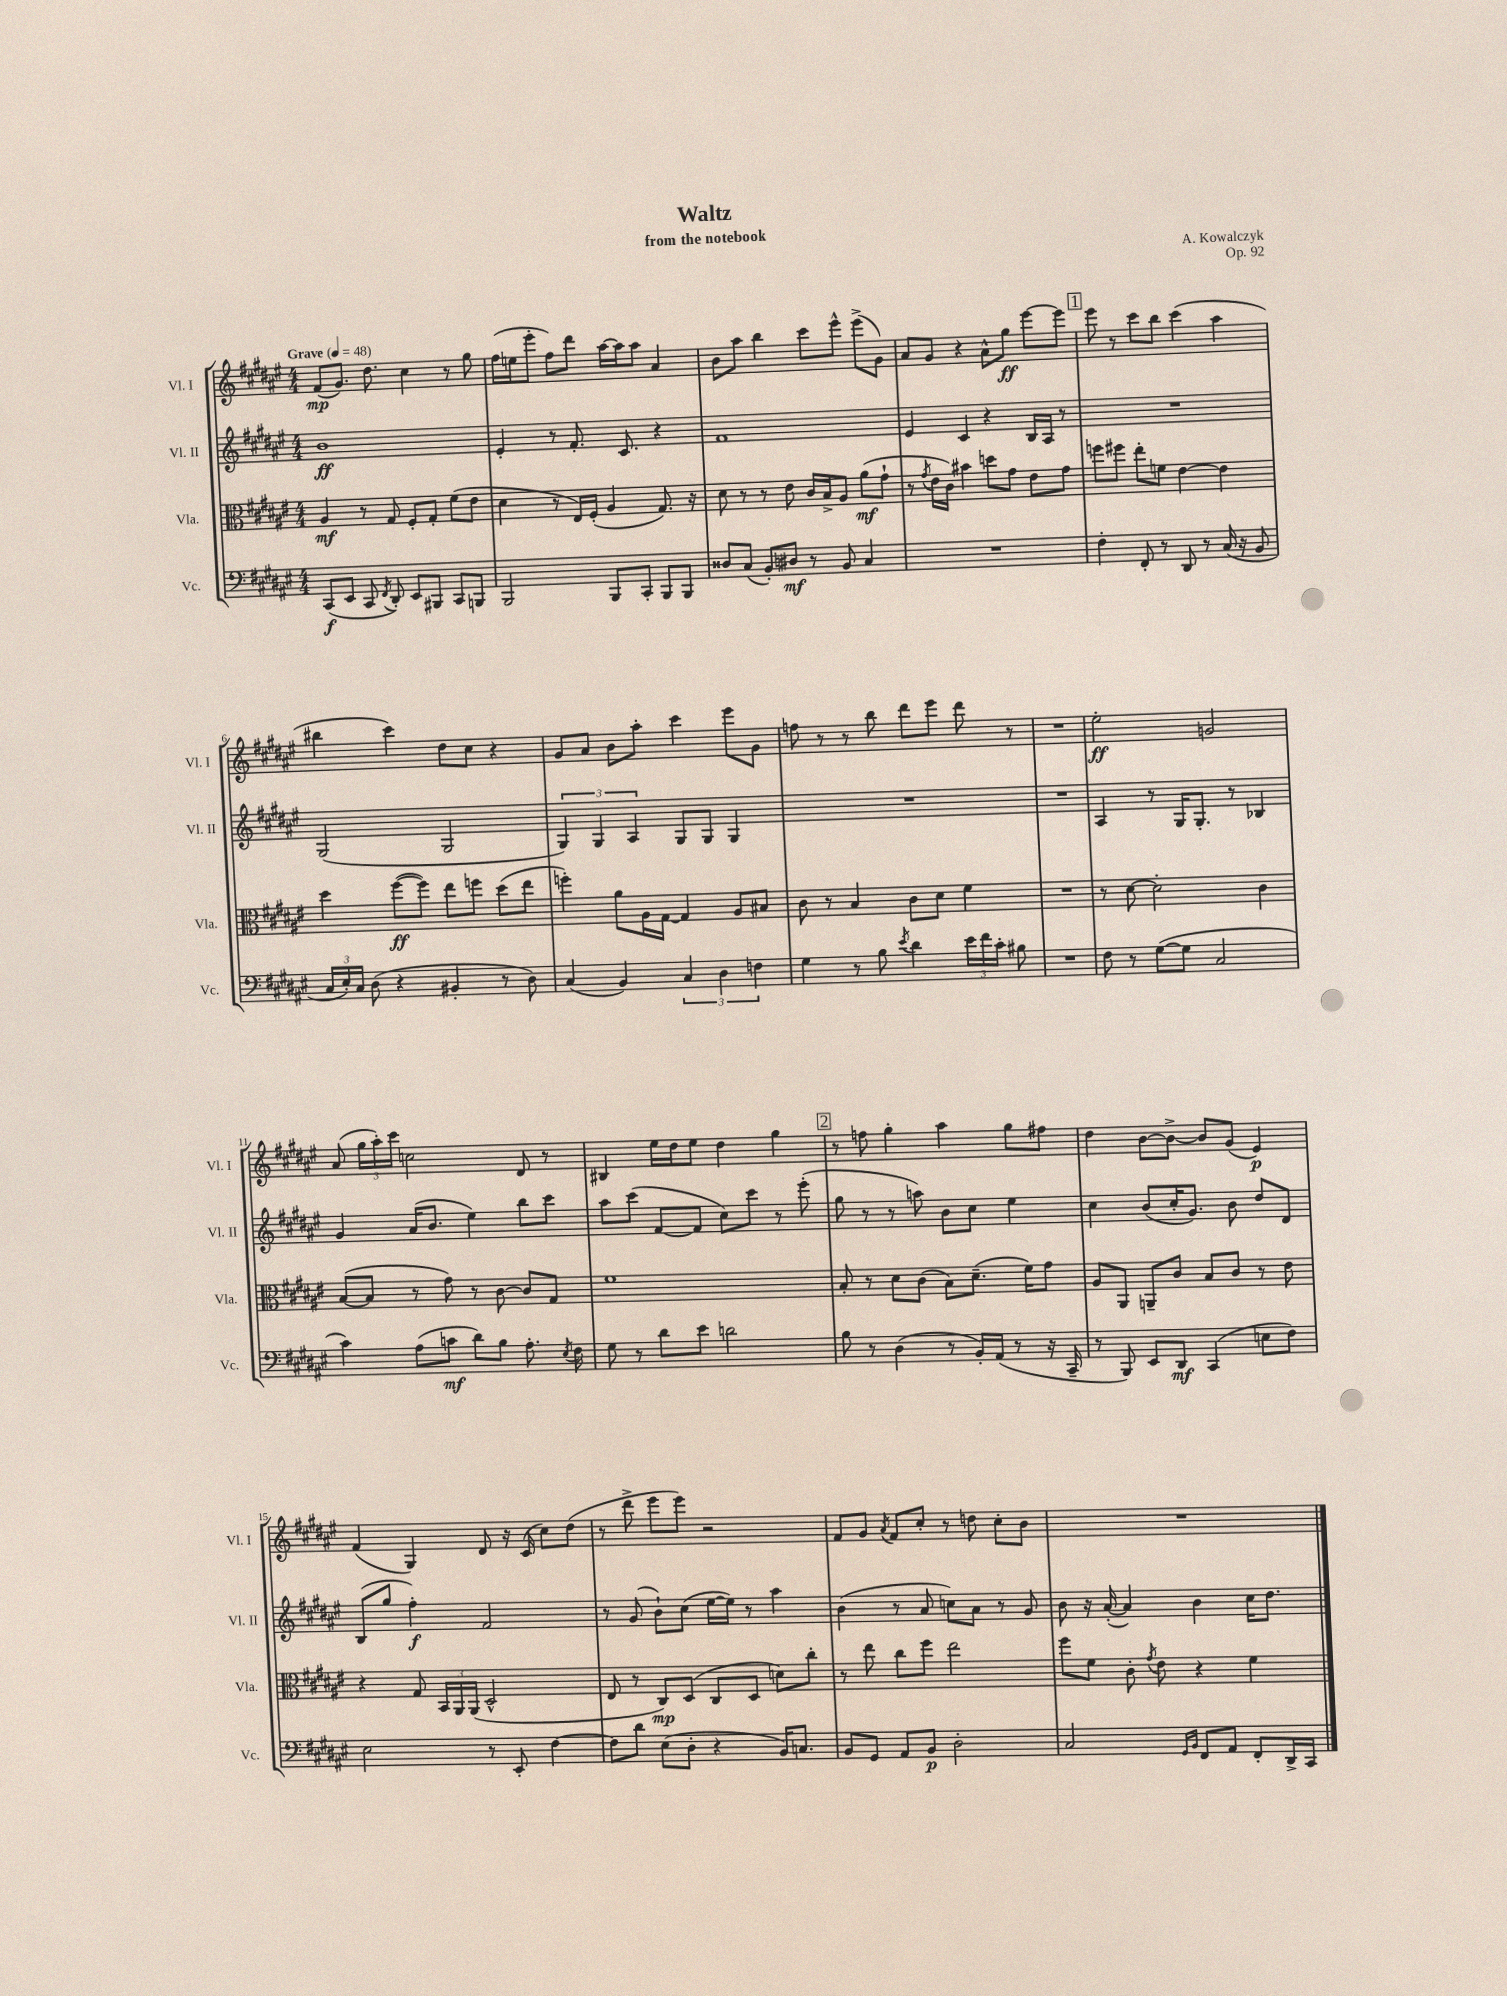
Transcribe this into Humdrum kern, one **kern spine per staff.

**kern	**dynam	**kern	**dynam	**kern	**dynam	**kern	**dynam
*part4	*part4	*part3	*part3	*part2	*part2	*part1	*part1
*staff4	*staff4	*staff3	*staff3	*staff2	*staff2	*staff1	*staff1
*I"Vc.	*	*I"Vla.	*	*I"Vl. II	*	*I"Vl. I	*
*I'Vc.	*	*I'Vla.	*	*I'Vl. II	*	*I'Vl. I	*
*clefF4	*	*clefC3	*	*clefG2	*	*clefG2	*
*k[f#c#g#d#a#e#]	*	*k[f#c#g#d#a#e#]	*	*k[f#c#g#d#a#e#]	*	*k[f#c#g#d#a#e#]	*
*M4/4	*	*M4/4	*	*M4/4	*	*M4/4	*
*MM48	*	*MM48	*	*MM48	*	*MM48	*
=1	=1	=1	=1	=1	=1	=1	=1
!	!	!	!	!	!	!LO:TX:a:B:t=Grave	!
(8CC#/L	f	4A#/	mf	1b	ff	(8f#/L	mp
8EE#/J	.	.	.	.	.	8.g#/J)	.
8CC#/	.	8r	.	.	.	.	.
.	.	.	.	.	.	8.dd#\	.
8qFF#/	.	.	.	.	.	.	.
8DD#'/)	.	8G#/	.	.	.	.	.
8EE#/L	.	8F#'/L	.	.	.	4cc#\	.
8BBB#X/J	.	8G#'/J	.	.	.	.	.
8CC#/L	.	(8f#\L	.	.	.	8r	.
8BBBn/J	.	8e#\J	.	.	.	8gg#\	.
=2	=2	=2	=2	=2	=2	=2	=2
2BBB/	.	4d#\	.	4e#'/	.	(16ff#\LL	.
.	.	.	.	.	.	16een\J	.
.	.	.	.	.	.	8eee#'\J	.
.	.	8r	.	8r	.	8ff#\L)	.
.	.	16E#/LL)	.	8.f#'/	.	8ddd#\J	.
.	.	(16F#'/JJ	.	.	.	.	.
8BBB/L	.	4A#/	.	.	.	[16aa#\LL	.
.	.	.	.	8.c#/	.	16aa#\J]	.
8CC#'/J	.	.	.	.	.	8aa#\J	.
8BBB/L	.	8.G#/)	.	4r	.	4a#/	.
8BBB/J	.	.	.	.	.	.	.
.	.	16r	.	.	.	.	.
=3	=3	=3	=3	=3	=3	=3	=3
8D##X/L	.	8d#\	.	1f#	.	8b\L	.
(8C#/J	.	8r	.	.	.	8aa#\J	.
8BB'/L)	.	8r	.	.	.	4bb\	.
8D#X/J	mf	8e#\	.	.	.	.	.
8r	.	16c#/LL	.	.	.	8ccc#\L	.
.	.	16B^/J	.	.	.	.	.
8BB/	.	8A#/J	.	.	.	8eee#^^\J	.
4C#/	.	(8a#\L	mf	.	.	(8eee#^\L	.
.	.	8g#`\J	.	.	.	8g#\J)	.
=4	=4	=4	=4	=4	=4	=4	=4
1r	.	8r	.	4e#/	.	8a#/L	.
.	.	8qg#/	.	.	.	.	.
.	.	16e#\LL	.	.	.	8g#/J	.
.	.	16c#\JJ)	.	.	.	.	.
.	.	4b#X\	.	4c#/	.	4r	.
.	.	8ddn\L	.	4r	.	8a#^^\L	.
.	.	8g#\J	.	.	.	8gg#\J	ff
.	.	8e#\L	.	16B/LL	.	[8eee#\L	.
.	.	.	.	16A#/JJ	.	.	.
.	.	8g#\J	.	8r	.	8eee#\J]	.
!!LO:REH:place=s1:t=1
=5	=5	=5	=5	=5	=5	=5	=5
4F#'\	.	8ffn\L	.	1r	.	8eee#\	.
.	.	8ff#X\J	.	.	.	8r	.
8FF#'/	.	8ee#'\L	.	.	.	8ccc#\L	.
8r	.	8fn\J	.	.	.	8bb\J	.
8DD#/	.	[4e#\	.	.	.	(4ccc#\	.
8r	.	.	.	.	.	.	.
(16C#/	.	4e#\]	.	.	.	4aa#\	.
16r	.	.	.	.	.	.	.
8BB/	.	.	.	.	.	.	.
!!LO:LB:g=z
=6	=6	=6	=6	=6	=6	=6	=6
24C#/LL	.	4dd#\	.	(2G#/	.	4bb#X\	.
24E#'/)	.	.	.	.	.	.	.
24C#/JJ	.	.	.	.	.	.	.
(8D#\	.	.	.	.	.	.	.
4r	.	([8ff#\L	ff	.	.	4ccc#\)	.
.	.	8ff#\J])	.	.	.	.	.
4BB#X'/	.	8ee#\L	.	2G#/	.	8dd#\L	.
.	.	8ffn\J	.	.	.	8cc#\J	.
8r	.	(8dd#\L	.	.	.	4r	.
8D#\)	.	8ee#\J	.	.	.	.	.
=7	=7	=7	=7	=7	=7	=7	=7
(4C#/	.	4ffn'\)	.	6G#/)	.	8g#/L	.
.	.	.	.	.	.	8a#/J	.
.	.	.	.	6G#/	.	.	.
4BB/)	.	8a#\L	.	.	.	8b\L	.
.	.	.	.	6A#/	.	.	.
.	.	16A#\L	.	.	.	8aa#'\J	.
.	.	[16G#\JJ	.	.	.	.	.
6C#/	.	4G#/]	.	8G#/L	.	4ccc#\	.
.	.	.	.	8G#/J	.	.	.
6D#\	.	.	.	.	.	.	.
.	.	8A#/L	.	4G#/	.	8eee#\L	.
6Fn\	.	.	.	.	.	.	.
.	.	8B#X/J	.	.	.	8g#\J	.
=8	=8	=8	=8	=8	=8	=8	=8
4G#\	.	8c#\	.	1r	.	8ffn\	.
.	.	8r	.	.	.	8r	.
8r	.	4B/	.	.	.	8r	.
8B\	.	.	.	.	.	8bb\	.
8qe#/	.	.	.	.	.	.	.
4d#\	.	8c#\L	.	.	.	8ddd#\L	.
.	.	8d#\J	.	.	.	8eee#\J	.
24e#\LL	.	4f#\	.	.	.	8ddd#\	.
24f#\	.	.	.	.	.	.	.
24c#'\JJ	.	.	.	.	.	.	.
8B#X\	.	.	.	.	.	8r	.
=9	=9	=9	=9	=9	=9	=9	=9
1r	.	1r	.	1r	.	1r	.
=10	=10	=10	=10	=10	=10	=10	=10
8F#\	.	8r	.	4A#/	.	2ee#'\	ff
8r	.	[8d#\	.	.	.	.	.
([8G#\L	.	2d#'\]	.	8r	.	.	.
8G#\J]	.	.	.	16G#/KL	.	.	.
.	.	.	.	8.G#'/J	.	.	.
2C#/	.	.	.	.	.	2gn/	.
.	.	.	.	8r	.	.	.
.	.	4c#\	.	4B-X/	.	.	.
!!LO:LB:g=z
=11	=11	=11	=11	=11	=11	=11	=11
4c#\)	.	([8B/L	.	4g#/	.	(8a#/	.
.	.	8B/J]	.	.	.	24gg#\LL	.
.	.	.	.	.	.	24aa#'\)	.
.	.	.	.	.	.	24ccc#\JJ	.
(8A#\L	.	8r	.	(16a#/KL	.	2ccn\	.
.	.	.	.	8.b/J	.	.	.
8cn\J	mf	8g#\)	.	.	.	.	.
8d#\L)	.	8r	.	4ee#\)	.	.	.
8B\J	.	[8c#\	.	.	.	.	.
8.A#'\	.	8c#/L]	.	8bb\L	.	8d#/	.
.	.	8G#/J	.	8ccc#\J	.	8r	.
8qE#/	.	.	.	.	.	.	.
16F#\	.	.	.	.	.	.	.
=12	=12	=12	=12	=12	=12	=12	=12
8G#\	.	1f#	.	8aa#\L	.	4B#X/	.
8r	.	.	.	(8ccc#\J	.	.	.
8d#\L	.	.	.	[8f#/L	.	16ee#\LL	.
.	.	.	.	.	.	16dd#\J	.
8e#\J	.	.	.	8f#/J]	.	8ee#\J	.
2dn\	.	.	.	8cc#\L)	.	4dd#\	.
.	.	.	.	8ccc#\J	.	.	.
.	.	.	.	8r	.	4gg#\	.
.	.	.	.	(8eee#'\	.	.	.
!!LO:REH:place=s1:t=2
=13	=13	=13	=13	=13	=13	=13	=13
8B\	.	8B'/	.	8gg#\	.	8r	.
8r	.	8r	.	8r	.	8ffn\	.
(4D#\	.	8d#\L	.	8r	.	4gg#'\	.
.	.	(8c#\J	.	8aan\)	.	.	.
8r	.	8B\L)	.	8b\L	.	4aa#\	.
16BB'/LL)	.	(8.d#~\J	.	8cc#\J	.	.	.
(16AA#/JJ	.	.	.	.	.	.	.
8r	.	.	.	4ee#\	.	8gg#\L	.
.	.	16f#\KL)	.	.	.	.	.
16r	.	8g#\J	.	.	.	8ff#X\J	.
16CC#~/	.	.	.	.	.	.	.
=14	=14	=14	=14	=14	=14	=14	=14
8r	.	8A#/L	.	4cc#\	.	4dd#\	.
8BBB/)	.	8AA#/J	.	.	.	.	.
8EE#/L	.	8AAn~/L	.	(8b/L	.	[8b\L	.
8DD#/J	mf	8c#/J	.	16cc#'/K	.	8b^\J_	.
.	.	.	.	8.g#/J)	.	.	.
(4CC#/	.	8B/L	.	.	.	8b/L]	.
.	.	8c#/J	.	8b\	.	(8g#/J	.
8En\L	.	8r	.	8dd#/L	.	4e#/)	p
8F#\J)	.	8e#\	.	8d#/J	.	.	.
!!LO:LB:g=z
=15	=15	=15	=15	=15	=15	=15	=15
2E#\	.	4r	.	(8B/L	.	(4f#/	.
.	.	.	.	8gg#/J	.	.	.
.	.	8G#/	.	4ff#'\)	f	4G#/)	.
.	.	24BB/LL	.	.	.	.	.
.	.	24AA#/	.	.	.	.	.
.	.	(24AA#/JJ	.	.	.	.	.
8r	.	2D#^^/	.	2f#/	.	8d#/	.
8EE#'/	.	.	.	.	.	16r	.
.	.	.	.	.	.	(16c#/	.
[4F#\	.	.	.	.	.	8cc#\L)	.
.	.	.	.	.	.	(8dd#\J	.
=16	=16	=16	=16	=16	=16	=16	=16
8F#\L]	.	8E#/	.	8r	.	8r	.
8d#\J	.	8r	.	(8g#/	.	8ddd#^\	.
(8E#\L	.	8C#/L)	mp	8b`\L)	.	8eee#\L	.
8D#'\J	.	(8D#/J	.	(8cc#\J	.	8eee#\J)	.
4r	.	8C#/L	.	[16ee#\LL	.	2r	.
.	.	.	.	16ee#\JJ])	.	.	.
.	.	8D#/J	.	8r	.	.	.
16BB/KL)	.	8dn\L)	.	4aa#\	.	.	.
8.Cn/J	.	.	.	.	.	.	.
.	.	8cc#'\J	.	.	.	.	.
=17	=17	=17	=17	=17	=17	=17	=17
8BB/L	.	8r	.	(4b\	.	8f#/L	.
8GG#/J	.	8ee#\	.	.	.	8g#/J	.
.	.	.	.	.	.	8qa#/	.
8AA#/L	.	8cc#\L	.	8r	.	8f#/L	.
8BB/J	p	8ff#\J	.	8a#/	.	8cc#'/J	.
2D#'\	.	2ee#\	.	8ccn\L)	.	8r	.
.	.	.	.	8a#\J	.	8ddn\	.
.	.	.	.	8r	.	8cc#'\L	.
.	.	.	.	8g#/	.	8b\J	.
=18	=18	=18	=18	=18	=18	=18	=18
2C#/	.	8ff#\L	.	8b\	.	1r	.
.	.	8f#\J	.	16r	.	.	.
.	.	.	.	([16a#'/	.	.	.
.	.	8c#'\	.	4a#/])	.	.	.
.	.	8qg#/	.	.	.	.	.
.	.	8e#\	.	.	.	.	.
16qqGG#/LL	.	.	.	.	.	.	.
16qqBB/JJ	.	.	.	.	.	.	.
8FF#/L	.	4r	.	4b\	.	.	.
8AA#/J	.	.	.	.	.	.	.
8FF#'/L	.	4f#\	.	16cc#\KL	.	.	.
.	.	.	.	8.dd#\J	.	.	.
16DD#^/L	.	.	.	.	.	.	.
16CC#/JJ	.	.	.	.	.	.	.
==	==	==	==	==	==	==	==
*-	*-	*-	*-	*-	*-	*-	*-
